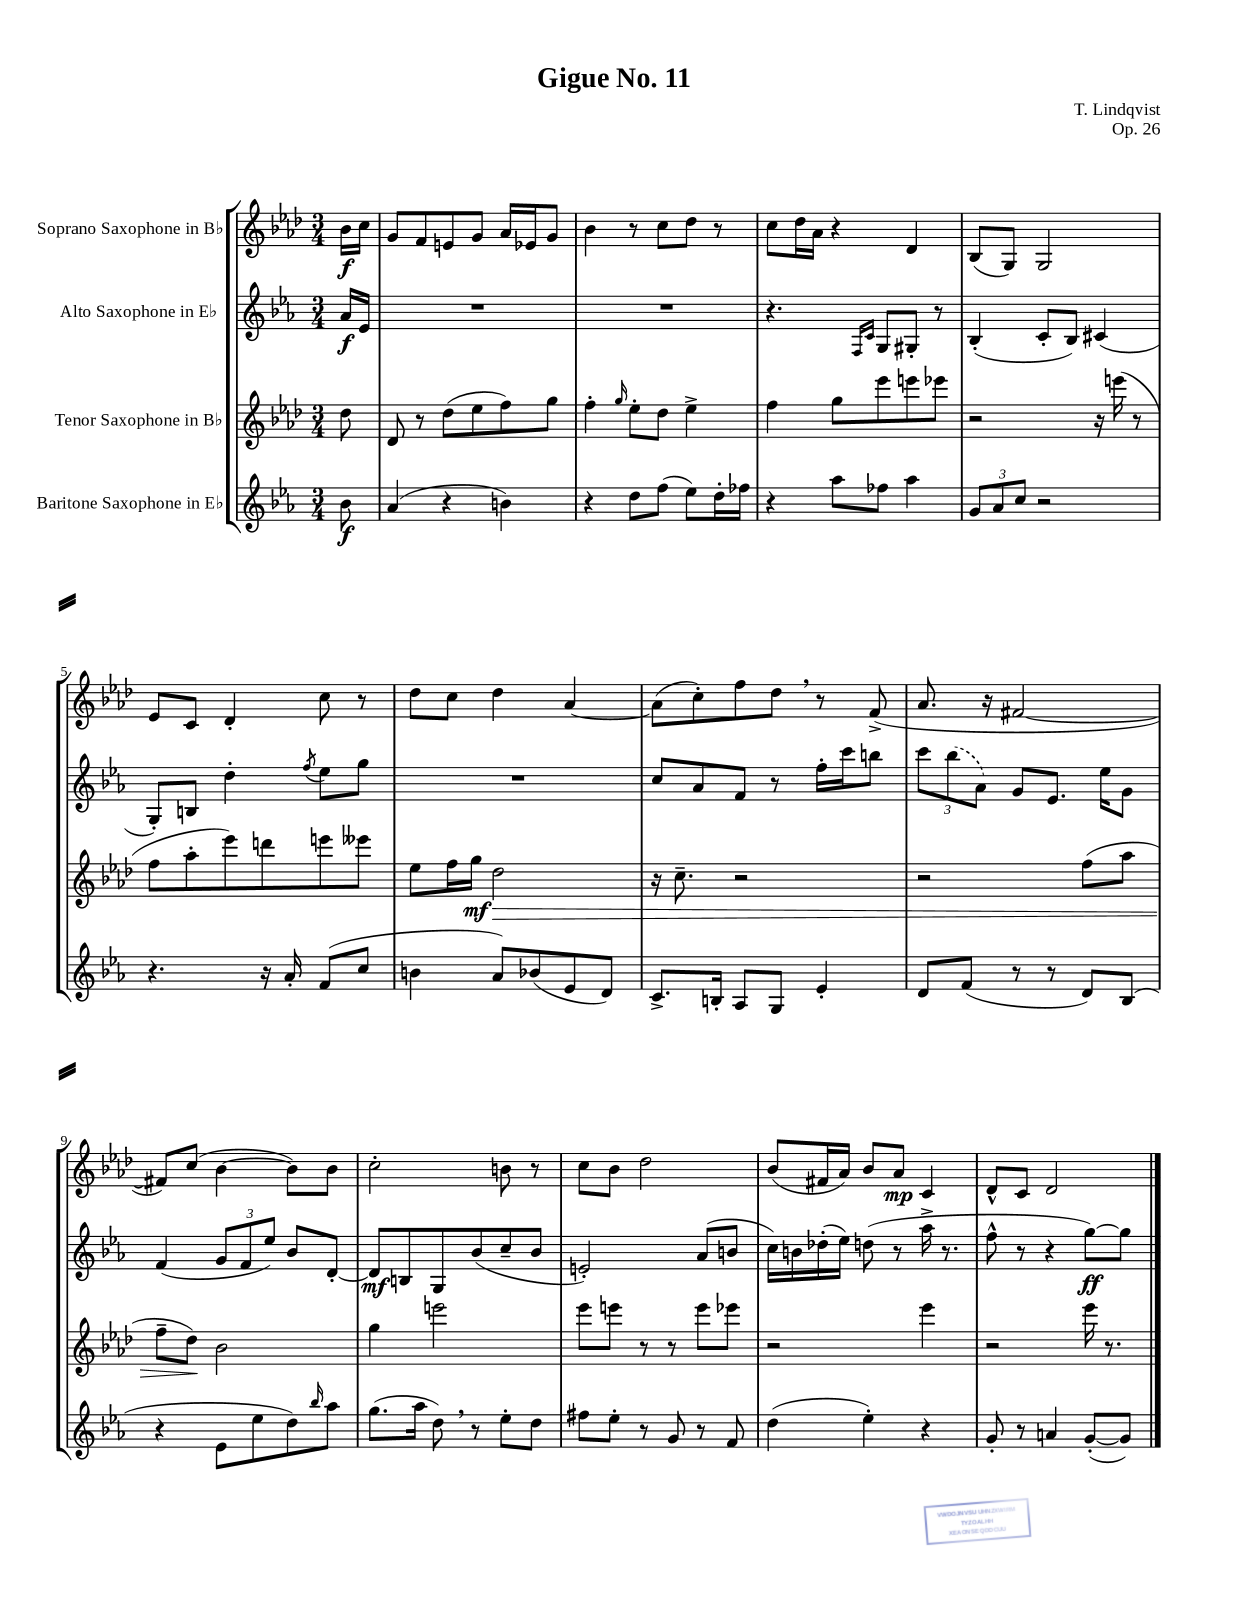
\header { title = "Gigue No. 11" composer = "T. Lindqvist" opus = "Op. 26" }
<<
\new StaffGroup <<
\new Staff = "s0" \with { instrumentName = "Soprano Saxophone in Bb" } {
    \clef treble \key aes \major \numericTimeSignature \time 3/4 \partial 8
    bes'16\f c''16 |
    g'8 f'8 e'8 g'8 aes'16 ees'16 g'8 |
    bes'4 r8 c''8 des''8 r8 |
    c''8 des''16 aes'16 r4 des'4 |
    bes8( g8) g2 |
    ees'8 c'8 des'4-. c''8 r8 |
    des''8 c''8 des''4 aes'4~ |
    aes'8( c''8-.) f''8 des''8 \breathe r8 f'8->( |
    aes'8. r16 fis'2~ |
    fis'8) c''8( bes'4~ bes'8) bes'8 |
    c''2-. b'8 r8 |
    c''8 bes'8 des''2 |
    bes'8( fis'16 aes'16) bes'8 aes'8\mp c'4 |
    des'8-^ c'8 des'2 \bar "|." |
}
\new Staff = "s1" \with { instrumentName = "Alto Saxophone in Eb" } {
    \clef treble \key ees \major \numericTimeSignature \time 3/4 \partial 8
    aes'16\f ees'16 |
    R2. |
    R2. |
    r4. \grace { f16 c'16 } g8 gis8-. r8 |
    bes4-.( c'8-. bes8) cis'4( |
    g8-.) b8 d''4-. \acciaccatura { f''8 } ees''8 g''8 |
    R2. |
    c''8 aes'8 f'8 r8 f''16-. c'''16 b''8 |
    \tuplet 3/2 { c'''8 \once \slurDashed bes''8( aes'8) } g'8 ees'8. ees''16 g'8 |
    f'4( \tuplet 3/2 { g'8 f'8 ees''8) } bes'8 d'8~-. |
    d'8\mf b8 g8 bes'8( c''8-- bes'8 |
    e'2-.) aes'8( b'8 |
    c''16) b'16 des''16-.( ees''16) d''8( r8 aes''16-> r8. |
    f''8-^ r8 r4 g''8~\ff) g''8 \bar "|." |
}
\new Staff = "s2" \with { instrumentName = "Tenor Saxophone in Bb" } {
    \clef treble \key aes \major \numericTimeSignature \time 3/4 \partial 8
    des''8 |
    des'8 r8 des''8( ees''8 f''8) g''8 |
    f''4-. \grace { g''16 } ees''8-. des''8 ees''4-> |
    f''4 g''8 ees'''8 e'''8 ees'''8 |
    r2 r16 e'''16( r8 |
    f''8 aes''8-. ees'''8) d'''8 e'''8 eeses'''8 |
    ees''8 f''16 g''16\mf des''2\> |
    r16 c''8.-- r2 |
    r2 f''8( aes''8 |
    f''8-- des''8\!) bes'2 |
    g''4 e'''2 |
    ees'''8 e'''8 r8 r8 e'''8 ees'''8 |
    r2 ees'''4 |
    r2 ees'''16 r8. \bar "|." |
}
\new Staff = "s3" \with { instrumentName = "Baritone Saxophone in Eb" } {
    \clef treble \key ees \major \numericTimeSignature \time 3/4 \partial 8
    bes'8\f |
    aes'4( r4 b'4) |
    r4 d''8 f''8( ees''8) d''16-. fes''16 |
    r4 aes''8 fes''8 aes''4 |
    \tuplet 3/2 { g'8 aes'8 c''8 } r2 |
    r4. r16 aes'16-. f'8( c''8 |
    b'4 aes'8) bes'8( ees'8 d'8) |
    c'8.-> b16-. aes8 g8 ees'4-. |
    d'8 f'8( r8 r8 d'8) bes8( |
    r4 ees'8 ees''8 d''8) \grace { bes''16 } aes''8 |
    g''8.( aes''16 d''8) \breathe r8 ees''8-. d''8 |
    fis''8 ees''8-. r8 g'8 r8 f'8 |
    d''4( ees''4-.) r4 |
    g'8-. r8 a'4 g'8~-.( g'8) \bar "|." |
}
>>
>>
